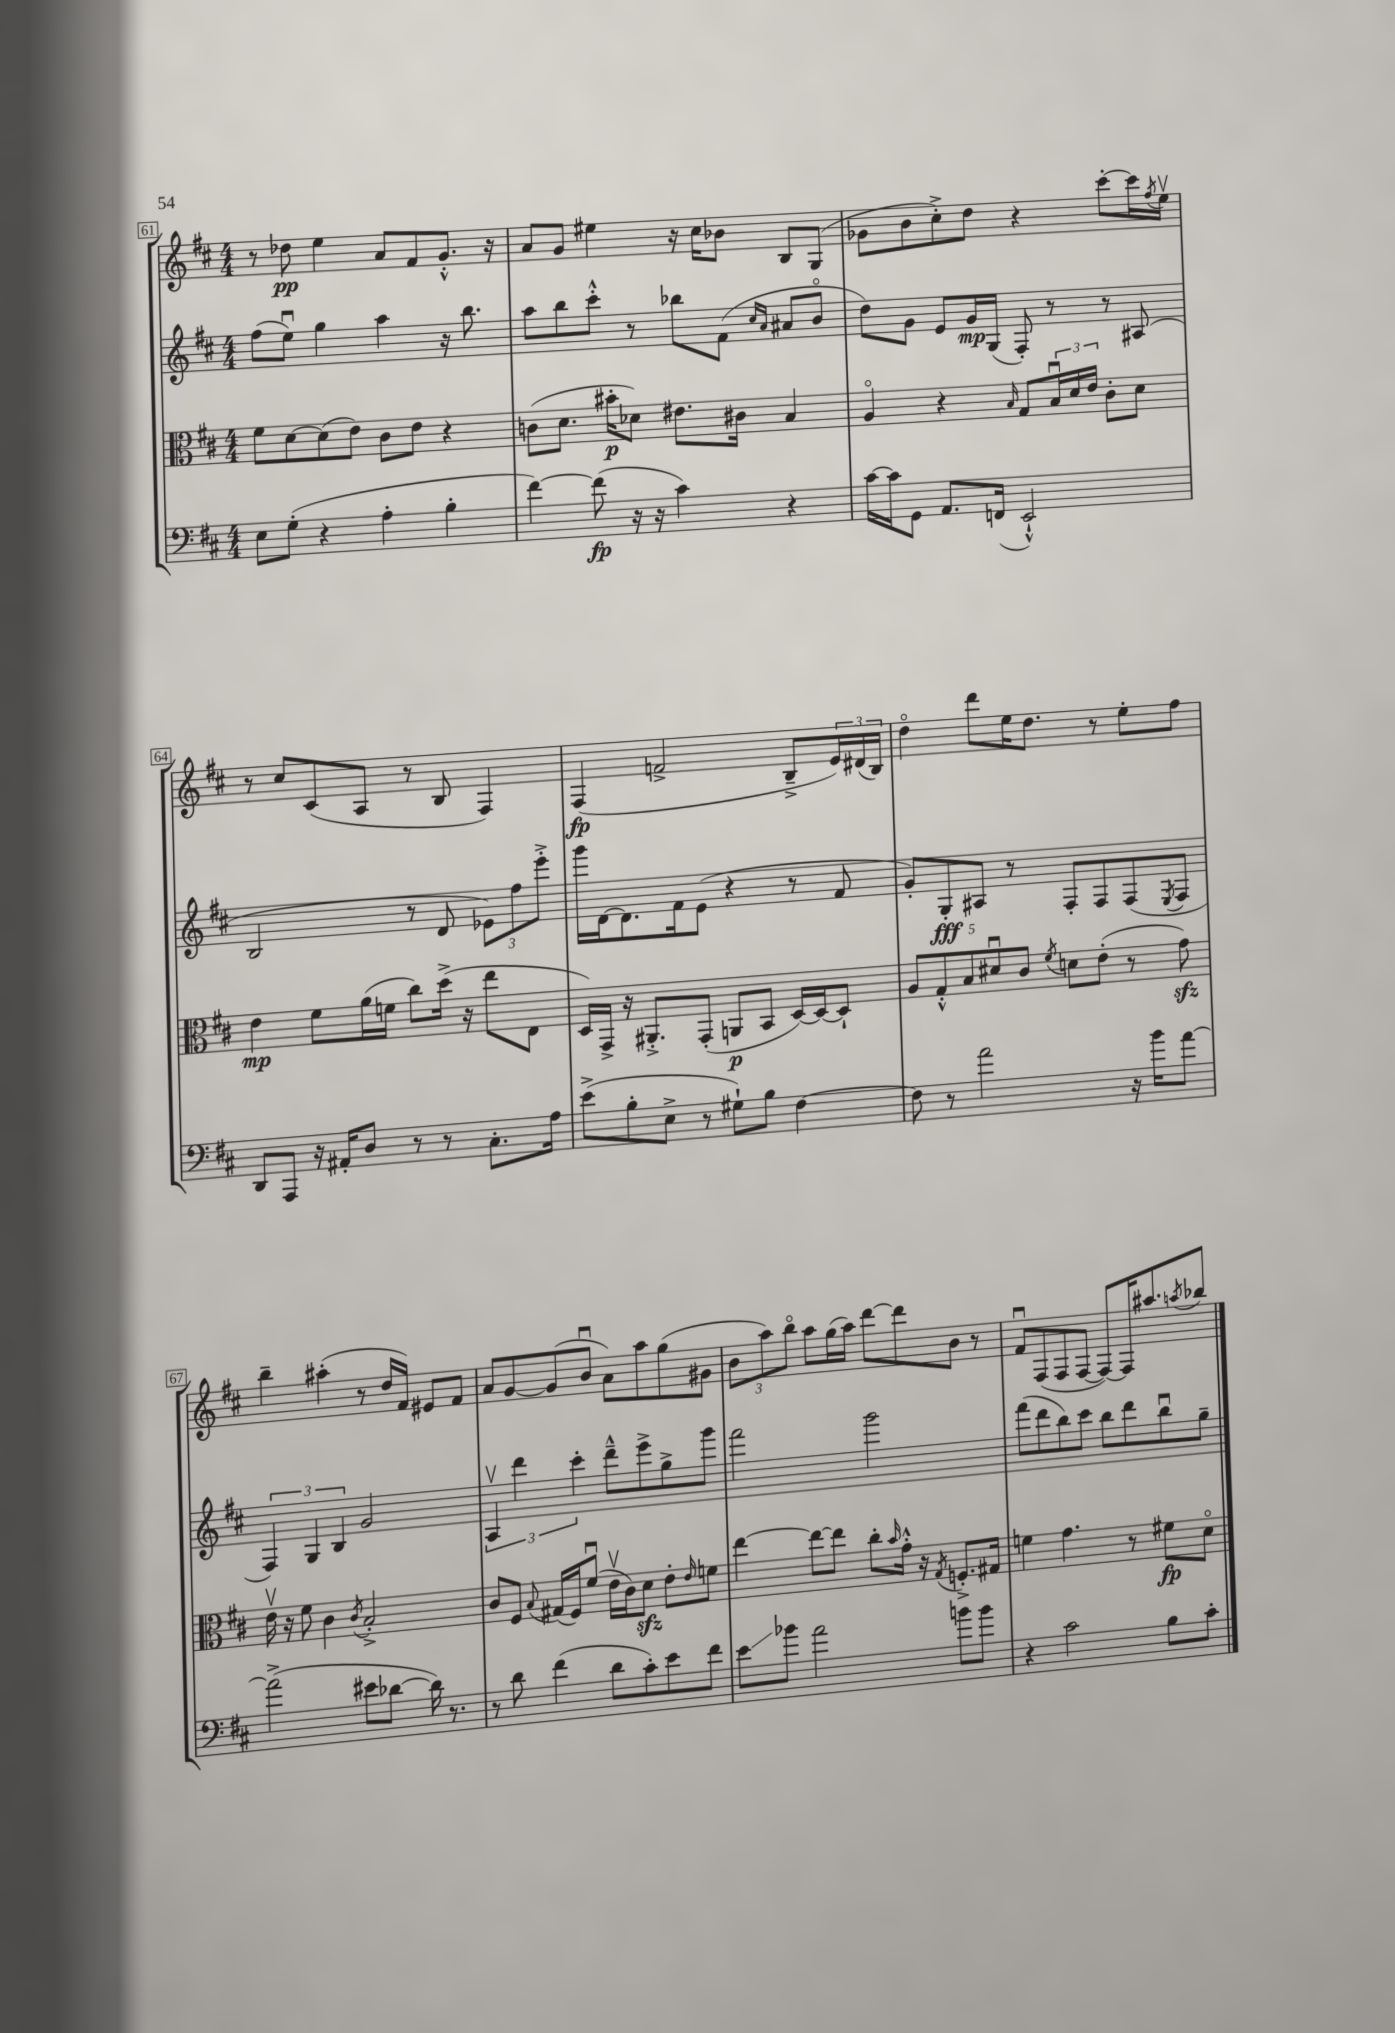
<<
\new StaffGroup <<
\new Staff = "s0" {
    \clef treble \key d \major \numericTimeSignature \time 4/4
    r8 des''8\pp e''4 a'8 fis'8 g'8.-.-^ r16 |
    a'8 g'8 eis''4 r16 cis''16 bes'8 b8 g8( |
    ges'8 b'8 cis''8-.->) d''8 r4 cis'''8~-. cis'''16 \acciaccatura { fis''8 } e''16\upbow |
    r8 cis''8 cis'8( a8 r8 b8 fis4) |
    fis4\fp( f'2-> b8---> \tuplet 3/2 { e'16) dis'16( b16) } |
    d''4\flageolet d'''8 e''16 d''8. r8 e''8-. fis''8 |
    b''4-- ais''4-.( r8 d''16 fis'16) eis'8 fis'8 |
    a'8 g'8~ g'8( b'8\downbow a'8) a''8 g''8( gis'8 |
    \tuplet 3/2 { b'8 a''8) b''8\flageolet } a''8 g''16( a''16) d'''8~ d'''8 b'8 r8 |
    fis'8\downbow fis8( fis8 fis8~ fis8~) fis16 ais''8. \acciaccatura { a''8 } bes''8 \bar "|." |
}
\new Staff = "s1" {
    \clef treble \key d \major \numericTimeSignature \time 4/4
    fis''8( e''8\downbow) g''4 a''4 r16 b''8. |
    a''8 b''8 cis'''8-.-^ r8 bes''8 fis'8( \grace { cis''16 a'16 } ais'8 b'8\flageolet |
    d''8) g'8 e'8 g'16\mp g16( fis8-.) r8 r8 ais8( |
    b2 r8 d'8 \tuplet 3/2 { ees'8) fis''8 e'''8-.-> } |
    g'''16 d'16~ d'8. fis'16 e'8( r4 r8 fis'8 |
    g'8-.) g8-.\fff ais8 r8 fis8-. fis8 fis8( \acciaccatura { e8 } fis8 |
    \tuplet 3/2 { fis4) g4 b4 } g'2 |
    \tuplet 3/2 { a4\upbow d'''4 cis'''4-. } d'''8---^ e'''8-> g''8-> g'''8 |
    fis'''2 g'''2 |
    fis'''8( d'''8 b''8) cis'''8 b''8 d'''8 b''8\downbow g''8-- \bar "|." |
}
\new Staff = "s2" {
    \clef alto \key d \major \numericTimeSignature \time 4/4
    fis'8 d'8~ d'8( e'8) cis'8 e'8 r4 |
    c'8( d'8. bis'16-.\p des'8) eis'8. cis'16 b4 |
    a4\flageolet r4 \grace { b16 } g8 \tuplet 3/2 { b16\downbow d'16 e'16 } cis'8-. d'8 |
    e'4\mp fis'8 a'16( f'16 cis''8) d''16->( r16 e''8 e8 |
    d16) g,16-> r16 ais,8.-.-> g,8-.( a,8\p b,8 d16~) d16~ d8-! |
    \tuplet 5/4 { a8 g8-.-^ b8 dis'8\downbow cis'8 } \acciaccatura { fis'8 } d'8 e'8-.( r8 g'8\sfz) |
    e'16\upbow r16 fis'8 cis'4 \acciaccatura { cis'8 } b2-.-> |
    cis'8 fis8 \appoggiatura { b8 } gis16( fis16) fis'8\downbow( e'16\upbow cis'16) d'8\sfz e'8-. \grace { e'16 } f'8 |
    e''4~ e''8~ e''8 cis''8-. \grace { b'16 } g'16-.-^ r16 \acciaccatura { g8 } f8.-.-> gis16 |
    f'4 g'4. r8 fis'8\fp d'8\flageolet \bar "|." |
}
\new Staff = "s3" {
    \clef bass \key d \major \numericTimeSignature \time 4/4
    e8 g8-.( r4 a4-. b4-. |
    fis'4~) fis'8\fp( r16 r16 cis'4) r4 |
    cis'16~ cis'16 g,8 a,8. f,16( e,2-!-^) |
    d,8 a,,8 r16 ais,16-. d8 r8 r8 cis8.-. a16 |
    e'8->( b8-. e8-> r8 gis8-!) b8 fis4~ |
    fis8 r8 a'2 r16 b'16 a'8~ |
    a'2->( eis'8 des'8~ des'16) r8. |
    r8 d'8 fis'4( d'8 cis'8-.) e'8 fis'8 |
    e'8\glissando bes'8 a'2 b'8 b'8 |
    r4 cis'2 b8 cis'8-. \bar "|." |
}
>>
>>
\layout { \context { \Score currentBarNumber = #61 \override BarNumber.stencil = #(make-stencil-boxer 0.1 0.3 ly:text-interface::print) } }
